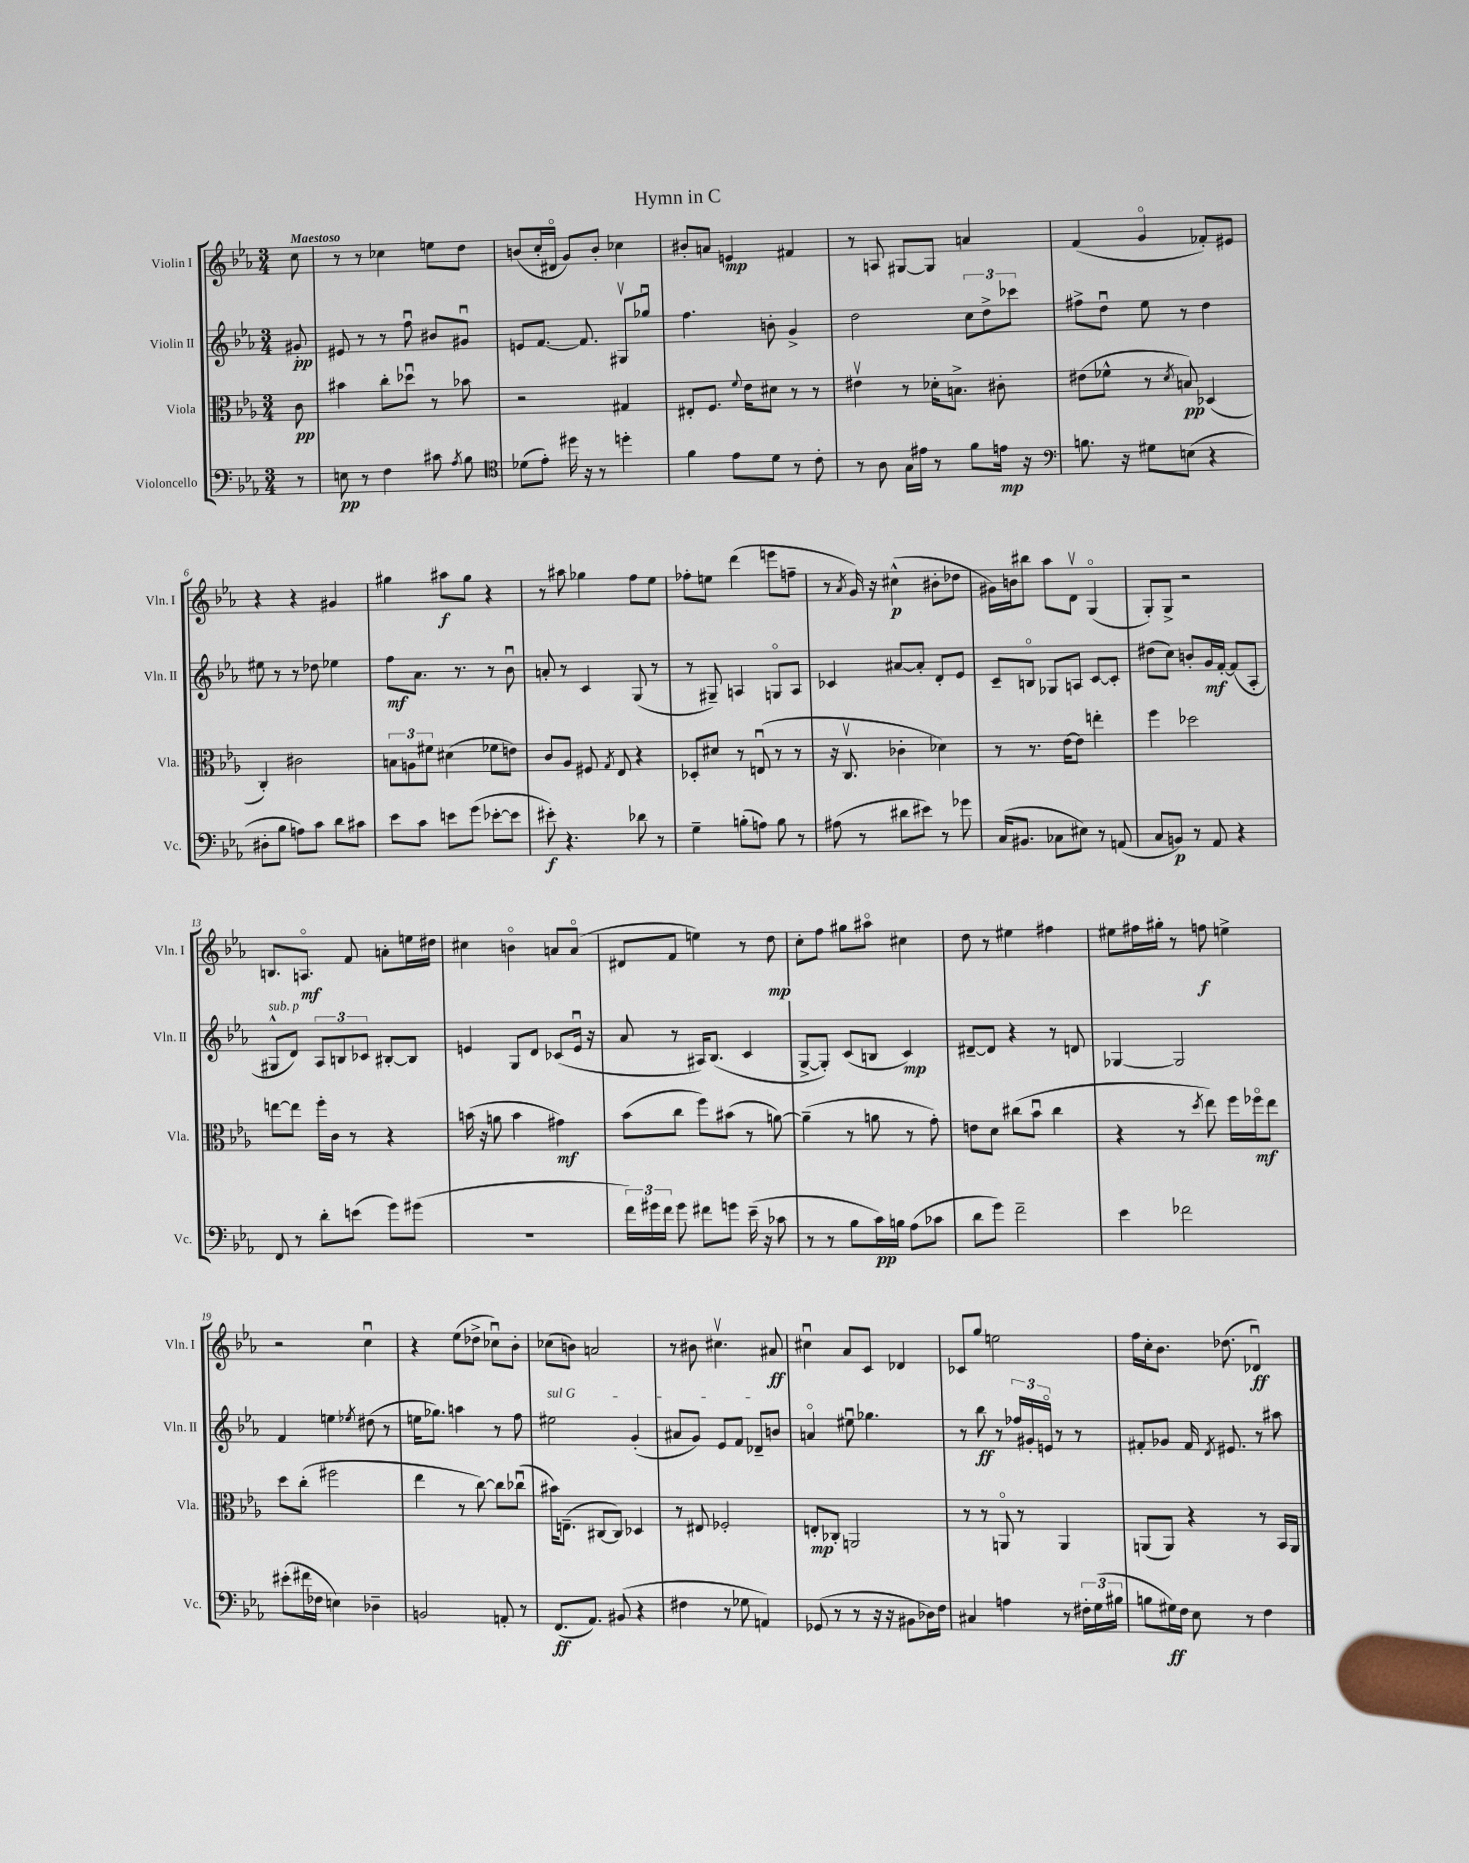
\header { title = "Hymn in C" }
<<
\new StaffGroup <<
\new Staff = "s0" \with { instrumentName = "Violin I" shortInstrumentName = "Vln. I" } {
    \clef treble \key ees \major \numericTimeSignature \time 3/4 \partial 8 \tempo "Maestoso"
    \autoBeamOff c''8 |
    r8 r8 ces''4 e''8[ d''8] |
    b'8[( c''16-. dis'16]\flageolet g'8[) b'8]-. ces''4 |
    bis'8[-. a'8] e'4\mp fis'4 |
    r8 a8 gis8[~ gis8] a'4 |
    f'4( g'4\flageolet fes'8[-.) eis'8] |
    r4 r4 gis'4 |
    gis''4 ais''8[\f gis''8] r4 |
    r8 ais''8 ges''4 f''8[ ees''8] |
    fes''8[-. e''8] d'''4( e'''8[ f''8]-- |
    r8 \acciaccatura { aes'8 } g'16) r16 cis''4-^\p( bis'8[-. des''8] |
    gis'16[) b'16 bis''8] aes''8[ d'8]\upbow g4\flageolet( |
    g8[-.) g8]-> r2 |
    b8.[ a8.]\flageolet\mf f'8 a'8[-. e''16 dis''16] |
    cis''4 b'4\flageolet a'8[ a'8]\flageolet( |
    dis'8[ f'8] e''4) r8 d''8\mp |
    c''8[-. f''8] gis''8[ ais''8]\flageolet cis''4 |
    d''8 r8 eis''4 fis''4 |
    eis''8[ fis''16 gis''16]-. r8 f''8\f e''4-> |
    r2 c''4\downbow |
    r4 ees''8[( des''8]-> ces''8[\downbow) bes'8]-. |
    ces''8[( b'8]) a'2 |
    r8 bis'8 cis''4.\upbow ais'8\ff |
    cis''4\downbow aes'8[ c'8] des'4 |
    ces'8[ g''8] e''2 |
    f''16[ c''16-. bes'8.] des''8.( des'4\downbow\ff) \bar "|." |
}
\new Staff = "s1" \with { instrumentName = "Violin II" shortInstrumentName = "Vln. II" } {
    \clef treble \key ees \major \numericTimeSignature \time 3/4 \partial 8
    \autoBeamOff gis'8-.\pp |
    eis'8 r8 r8 f''8\downbow bis'8[ gis'8]\downbow |
    e'8[ f'8.]~ f'8. gis8[\upbow ges''8]\downbow |
    f''4. b'8-. g'4-> |
    d''2 \tuplet 3/2 { c''8[ d''8-> ces'''8] } |
    fis''8[-> d''8]\downbow ees''8 r8 d''4 |
    eis''8 r8 r8 des''8 ees''4 |
    f''8[\mf aes'8.] r8. r8 bes'8\downbow |
    a'8-. r8 c'4 g8( r8 |
    r8 gis8--) a4 g8[\flageolet a8] |
    ces'4 ais'8[~ ais'8]-. d'8[-. ees'8] |
    c'8[-- b8]\flageolet ges8[ a8] c'8[~ c'8]-. |
    dis''8[( c''8]) b'8[-. g'16\mf f'16]~-. f'8[( aes8]-. |
    gis8[-^^\markup { \italic "sub. p" } d'8]) \tuplet 3/2 { aes8[ b8 ces'8] } bis8[~-. bis8] |
    e'4 g8[ d'8] ces'8[( e'16]\downbow r16 |
    aes'8 r8 ais16[) bes8.]( c'4 |
    g8[~-> g8]-.) c'8[( b8] c'4\mp) |
    dis'8[~-- dis'8] r4 r8 d'8 |
    ges4~ ges2 |
    f'4 e''4 \acciaccatura { ees''8 } dis''8( r8 |
    e''16[ ges''8.]) a''4 r8 f''8 |
    \once \override TextSpanner.bound-details.left.text = \markup { \italic "sul G" } eis''2\startTextSpan g'4-.( |
    ais'8[ g'8]) ees'8[ f'8] des'8[-- b'8]\stopTextSpan |
    a'4\flageolet eis''8\downbow ges''4. |
    r8 bes''8\ff r8 \tuplet 3/2 { fes''16[ gis'16-. e'16]\flageolet } r8 r8 |
    fis'8[-. ges'8] fis'16 \acciaccatura { d'8 } eis'8. r8 ais''8 \bar "|." |
}
\new Staff = "s2" \with { instrumentName = "Viola" shortInstrumentName = "Vla." } {
    \clef alto \key ees \major \numericTimeSignature \time 3/4 \partial 8
    \autoBeamOff c'8\pp |
    bis'4 c''8[-. des''8]\downbow r8 bes'8 |
    r2 gis4 |
    eis8[-. f8.] \appoggiatura { f'8 } ees'16[ dis'8] r8 r8 |
    eis'4\upbow r8 des'16[-. b8.]-> cis'8-. |
    eis'8[( fes'8]-^ r8 \acciaccatura { d'8 } b8\pp) des4( |
    c4-.) cis'2 |
    \tuplet 3/2 { b8[ a8 fis'8] } dis'4( fes'8[ e'8]) |
    c'8[ aes8] fis8 \acciaccatura { g8 } ees8 r4 |
    des8[-. dis'8] r8 e8\downbow( r8 r8 |
    r16 c8.\upbow ces'4-. des'4) |
    r8 r8. ees'16[~ ees'8] e''4-. |
    f''4 des''2 |
    e''8[~ e''8] f''16[-. c'16] r8 r4 |
    b'16( r16 a'8 b'4 gis'4\mf) |
    bes'8[( c''8] f''8[) bis'8]( r8 a'8~) |
    a'4--( r8 a'8 r8 g'8-.) |
    e'8[ d'8] cis''8[( bes'8]\downbow cis''4 |
    r4 r8 \acciaccatura { d''8 } ees''8) f''16[ fes''16\flageolet\mf ees''8] |
    d''8[ c''8]-.( fis''2 |
    ees''4 r8 c''8~) c''8[ ces''8]\downbow( |
    bis'16[) e8.]--( cis8[~ cis8]) des4 |
    r8 eis8 fes2-. |
    e8[-.\mp ces8]-. a,2 |
    r8 r8 a,8\flageolet r8 a,4 |
    a,8[( a,8]) r4 r8 bes,16[ a,16] \bar "|." |
}
\new Staff = "s3" \with { instrumentName = "Violoncello" shortInstrumentName = "Vc." } {
    \clef bass \key ees \major \numericTimeSignature \time 3/4 \partial 8
    \autoBeamOff r8 |
    e8\pp r8 f4 cis'8 \acciaccatura { aes8 } bes8 |
    \clef tenor des'8[( ees'8]-.) dis''16 r16 r8 d''4-. |
    f'4 ees'8[ d'8] r8 c'8-. |
    r8 aes8 g16[ eis'16] r8 f'8[ e'16]\mp r16 |
    \clef bass b8. r16 gis8[ e8]( r4 |
    dis8[-. bes8] a8[) c'8] d'8[ cis'8] |
    ees'8[ c'8] e'8[ g'8]( ees'8[~-. ees'8] |
    eis'8-.\f) r4. des'8 r8 |
    g4-- b8[-.( a8]) b8 r8 |
    ais8( r8 dis'8[ eis'8]) r8 ges'8 |
    c16[( bis,8.] ces8[ eis8]) r8 a,8( |
    c8[ b,8]\p) r8 aes,8 r4 |
    f,8 r8 d'8[-. e'8]( g'8[) gis'8]( |
    R2. |
    \tuplet 3/2 { f'16[) gis'16 f'16] } gis'8 fis'8[ g'8] ees'16--( r16 ces'8 |
    r8 r8 bes8[ c'16\pp) b16] aes8[( ces'8] |
    d'8[ g'8]) f'2-- |
    ees'4 fes'2 |
    eis'8[-.( fis'16 fes16] e4) des4-- |
    b,2 a,8-. r8 |
    f,8.[\ff( aes,8.]) bis,8( r4 |
    fis4 r8 ges8 a,4) |
    ges,8( r8 r8 r16 r16 bis,8[ des16) f16] |
    cis4 a4 r8 \tuplet 3/2 { fis16[-. g16( bis16] } |
    b8[ gis16\ff) f16] ees8 r8 f4 \bar "|." |
}
>>
>>
